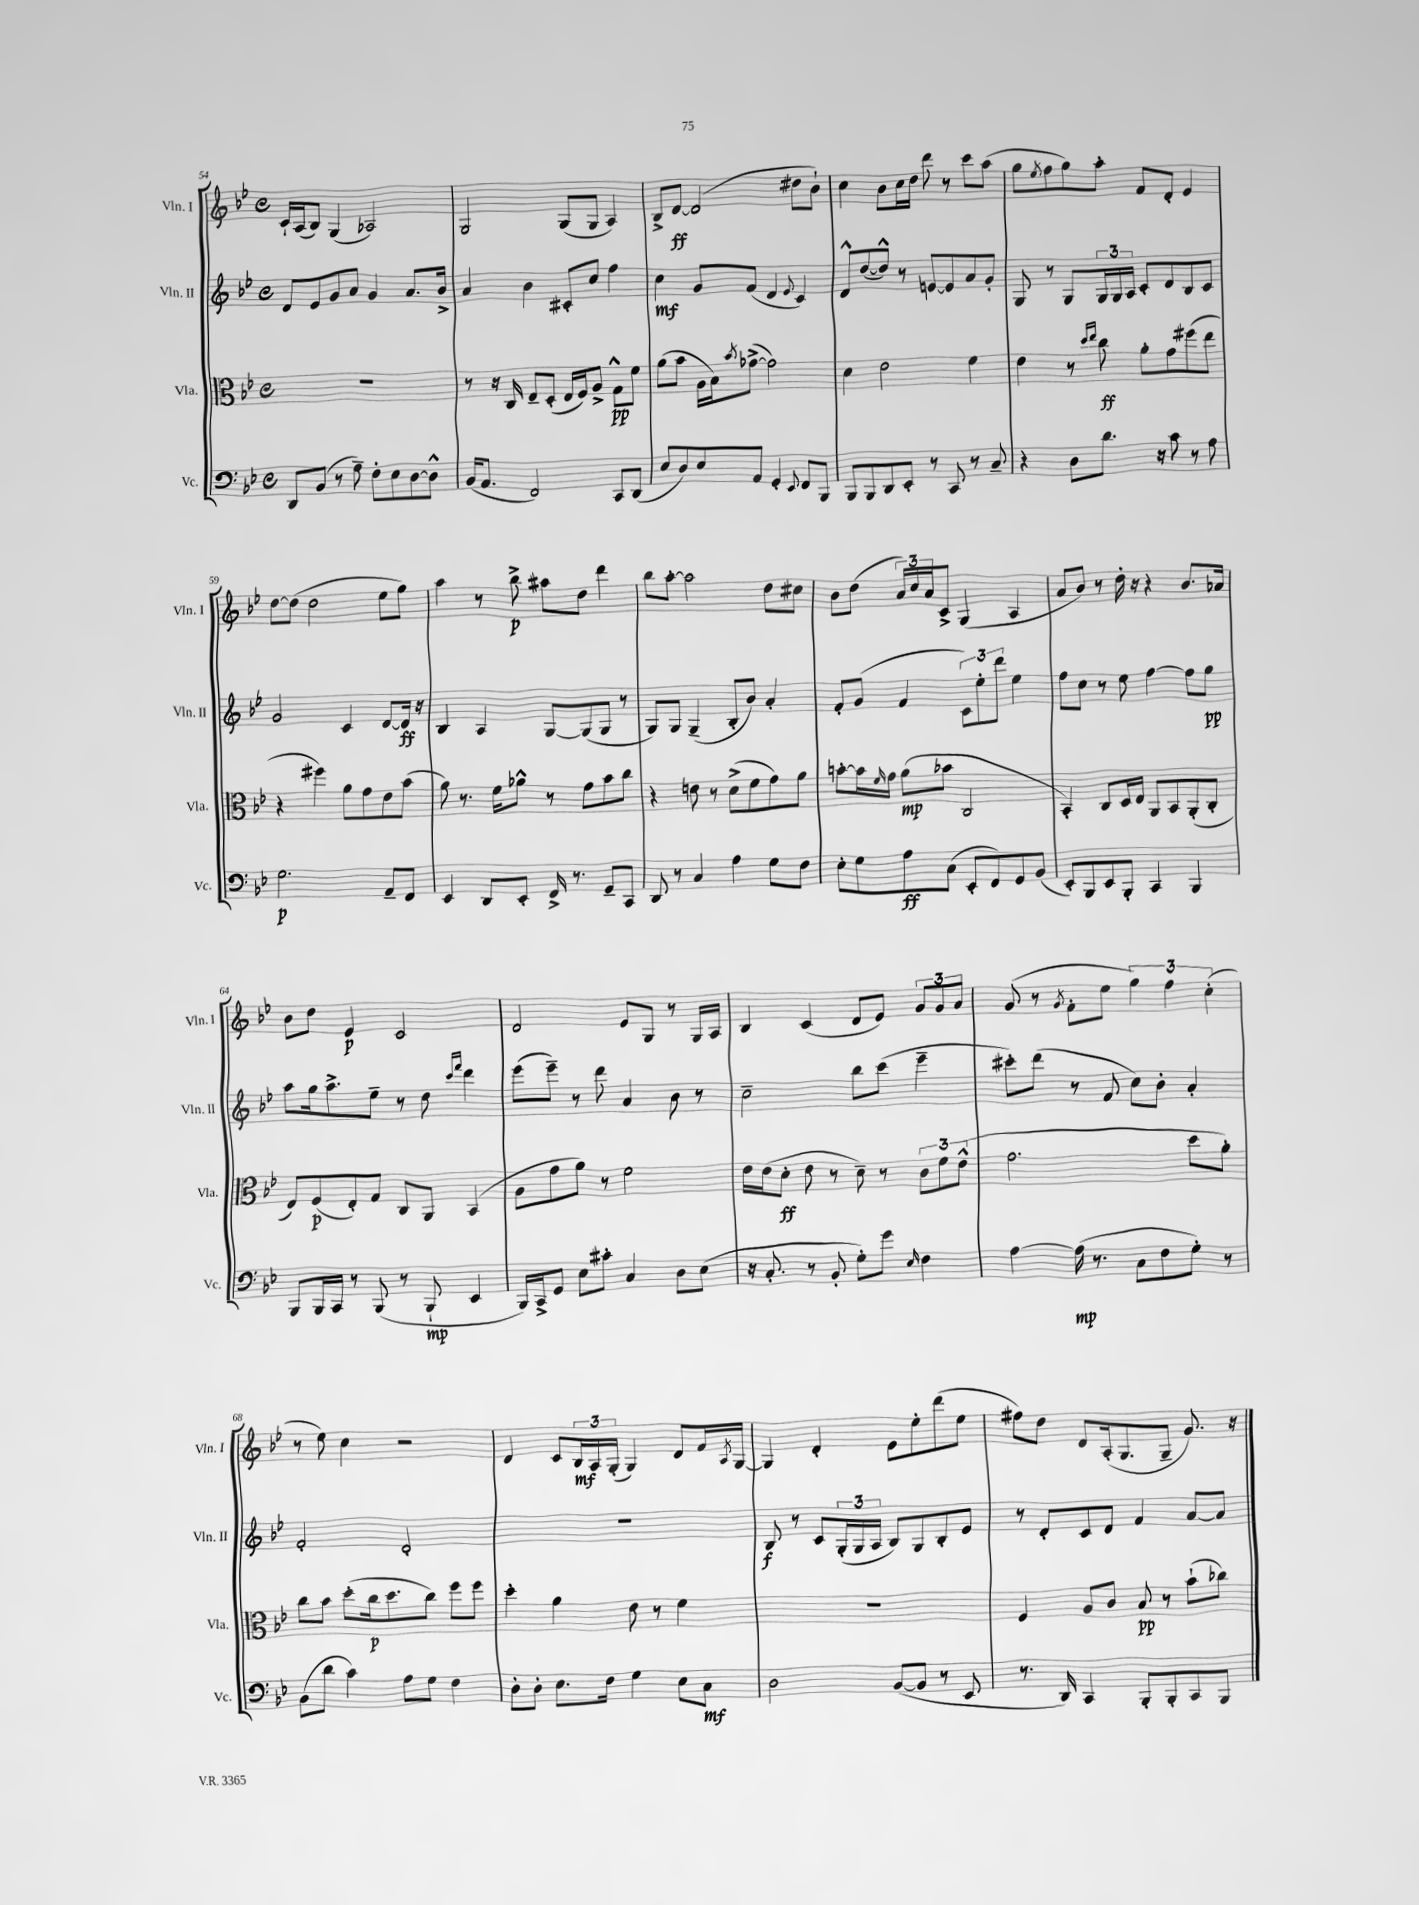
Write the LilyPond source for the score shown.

<<
\new StaffGroup <<
\new Staff = "s0" \with { instrumentName = "Vln. I" shortInstrumentName = "Vln. I" } {
    \clef treble \key bes \major \defaultTimeSignature \time 4/4
    c'16-! a16( bes8) g4( aes2) |
    g2 g8( g8 a4) |
    bes8-> d'8~\ff d'2( dis''8 bes'8-!) |
    c''4 bes'8 c''16 d''16 d'''8 r8 c'''8 a''8( |
    g''8 \acciaccatura { ees''8 } f''8 g''8) a''8-. f'8 d'8-. ees'4 |
    d''8~ d''8( d''2 ees''8 g''8) |
    a''4 r8 bes''8->\p ais''8 d''8 d'''4 |
    bes''8 a''8~-. a''2 d''8 cis''8 |
    bes'8 d''8( \tuplet 3/2 { a'16) c''16 a'16 } c'8-> g4( a4 |
    a'8 bes'8) r8 d''16-. r16 r4 bes'8. aes'16 |
    bes'8 d''8 ees'4\p c'2 |
    d'2 ees'8 g8 r8 g16 a16 |
    bes4 c'4( d'8 ees'8) \tuplet 3/2 { g'8 g'8 a'8 } |
    g'8( r8 \acciaccatura { g'8 } f'8-. ees''8 \tuplet 3/2 { g''4) f''4 c''4-.( } |
    r8 ees''8) c''4 r2 |
    d'4 c'8 \tuplet 3/2 { bes16\mf a16 g16-.( } g4) d'8 f'16 \acciaccatura { a8 } g16~ |
    g4 d'4-. ees'8 ees''8-. d'''8( ees''8 |
    fis''8) d''8 d'8 a16-.( g8. g8-- g'8.) r16 \bar "|." |
}
\new Staff = "s1" \with { instrumentName = "Vln. II" shortInstrumentName = "Vln. II" } {
    \clef treble \key bes \major \defaultTimeSignature \time 4/4
    d'8 ees'8 g'8 a'8 g'4 a'8. bes'16-> |
    a'4 bes'4 cis'8-. c''8 f''4 |
    c''4\mf g'8 f'8( d'4 \appoggiatura { ees'8 } c'4) |
    d'8-^ d''8~( d''8-^) r8 e'8~ e'8 a'8 g'8-. |
    g8 r8 g8 \tuplet 3/2 { g16 g16 a16 } c'8-. d'8 bes8 c'8 |
    g'2 c'4 d'8~ d'16\ff r16 |
    bes4 a4 g8~ g8( g8 r8 |
    g8) g8 g4--( bes8-. bes'8) a'4-. |
    f'8-. g'8( f'4 \tuplet 3/2 { c'8) ees''8-. d'''8 } ees''4 |
    f''8 c''8 r8 ees''8 f''4~ f''8 g''8\pp |
    a''8 g''16 a''8.-> ees''8-- r8 d''8 \grace { c'''16 f'''16 } d'''4 |
    ees'''8( ees'''8--) r8 d'''8 a'4 bes'8 r8 |
    c''2-- bes''8 c'''8( ees'''4-- |
    cis'''8-.) d'''8( r8 f'8 c''8) bes'8-. a'4-. |
    f'2-. d'2-. |
    R1 |
    bes8\f r8 c'8 \tuplet 3/2 { g16-.( g16 a16 } bes8) g8 bes8-. ees'8 |
    r8 d'8-. c'8 d'8 f'4 a'8~ a'8 \bar "|." |
}
\new Staff = "s2" \with { instrumentName = "Vla." shortInstrumentName = "Vla." } {
    \clef alto \key bes \major \defaultTimeSignature \time 4/4
    R1 |
    r8 r16 c16 ees8-- d8-.( ees16 f16) a8-> g8-^\pp f'8 |
    a'8( bes'8 a16 bes16) \acciaccatura { bes'8 } ges'8~->( ges'2) |
    d'4 ees'2 f'4 |
    ees'4 r8 \grace { d''16 ees''16 } c''8\ff a'8-. g'8 fis''8( ees''8 |
    r4 fis''4) a'8 g'8 ees'8 bes'8( |
    a'8) r8. f'16 aes'8-^ r8 g'8 bes'8 c''8 |
    r4 e'8 r8 d'8->( f'8 g'8) a'8 |
    b'8~-. b'16 \grace { f'16 } g'16 a'8\mp( bes'8 c2 |
    bes,4-.) c8 d16 ees16 a,8 bes,8 a,8-.( c8-. |
    ees8) f8\p( ees8-.) g8 c8 a,8 bes,4( |
    a8 g'8 a'8) r8 f'2 |
    ees'16 ees'16( d'8-.\ff ees'8 r8 d'8--) r8 \tuplet 3/2 { c'8 f'8 ees'8-^( } |
    g'2. d''8 a'8-.) |
    c''8 bes'8 d''8-.( c''16\p d''8. c''8) f''8 f''8 |
    d''4-. a'4 ees'8 r8 f'4 |
    r1 |
    f4 a8 c'8 bes8\pp r8 bes'8-!( ces''8) \bar "|." |
}
\new Staff = "s3" \with { instrumentName = "Vc." shortInstrumentName = "Vc." } {
    \clef bass \key bes \major \defaultTimeSignature \time 4/4
    d,8 bes,8( r8 a8--) f8-. ees8 d8~ d8-^ |
    bes,16( a,8. f,2) c,8 d,8( |
    ees8 d8) ees8 a,8 g,4-. \appoggiatura { ees,8 } f,8 bes,,8 |
    bes,,8 bes,,8 d,8 ees,8-. r8 c,8 r8 c8-- |
    r4 d8 d'8. r16 c'8 r8 a8 |
    g2.\p a,8-- f,8 |
    ees,4 d,8 ees,8-. f,16-> r8. g,8-- c,8 |
    d,8 r8 c4 a4 g8 f8 |
    ees8-. g8 a8\ff c8( ees,8-. f,8) g,8 bes,8( |
    ees,8-.) bes,,8 ees,8 bes,,8-. c,4 bes,,4 |
    bes,,8 bes,,16 c,16 r8 bes,,8( r8 bes,,8-!\mp ees,4 |
    bes,,16) c,16-> g,8 ees8 cis'8-. c4 d8 ees8( |
    r16 c8.-. r8 bes,8-. g8-.) g'8 \grace { ees16 } f4 |
    a4~ a16\mp( r8. c8 f8 g8-.) r8 |
    bes,8( d'8 c'4) a8 g8 f4 |
    d8-. d8-. ees8. f16 g4 ees8 c8\mf |
    d2 bes,8~( bes,8 r8 ees,8 |
    r8. d,16) c,4 bes,,8-. bes,,8-. c,8 bes,,8 \bar "|." |
}
>>
>>
\layout { \context { \Score currentBarNumber = #54 } }
